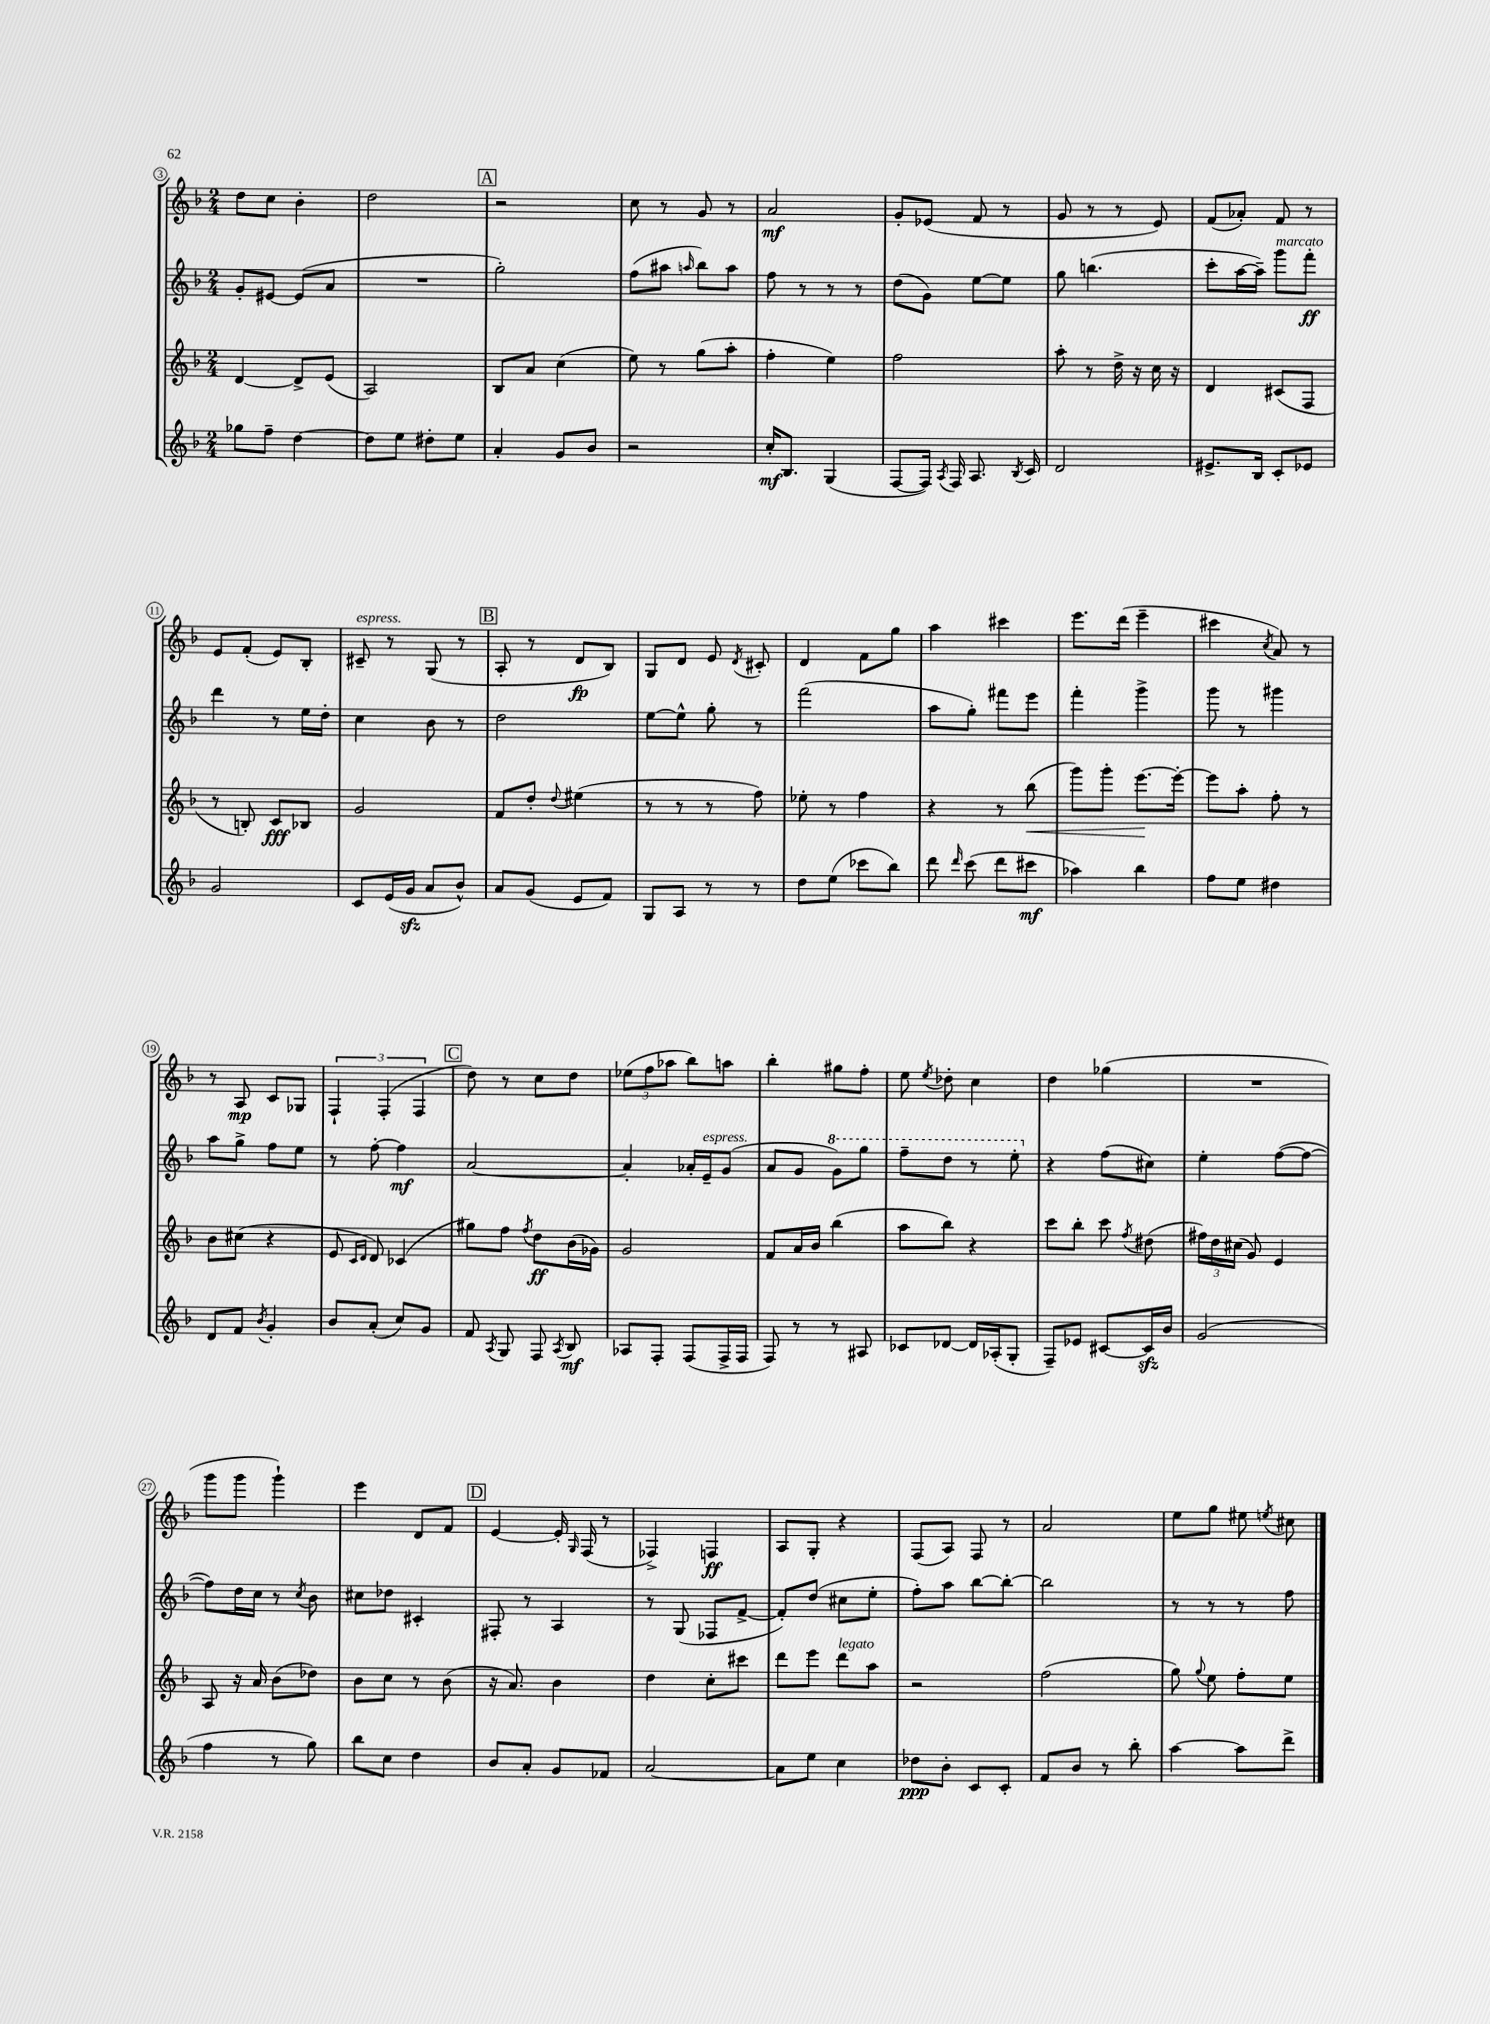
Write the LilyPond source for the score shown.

<<
\new StaffGroup <<
\new Staff = "s0" {
    \clef treble \key f \major \numericTimeSignature \time 2/4
    \autoBeamOff d''8[ c''8] bes'4-. |
    d''2 |
    \mark \markup { \box "A" } r2 |
    c''8 r8 g'8 r8 |
    a'2\mf |
    g'8[-. ees'8]( f'8 r8 |
    g'8 r8 r8 e'8) |
    f'8[( aes'8]-.) f'8 r8 |
    e'8[ f'8]-.( e'8[) bes8]-. |
    cis'8--^\markup { \italic "espress." } r8 g8( r8 |
    \mark \markup { \box "B" } a8-. r8 d'8[\fp bes8]) |
    g8[ d'8] e'8 \acciaccatura { d'8 } cis'8-. |
    d'4 f'8[ g''8] |
    a''4 cis'''4 |
    e'''8.[ d'''16]( e'''4-- |
    cis'''4 \acciaccatura { c''8 } a'8) r8 |
    r8 a8\mp c'8[ ges8] |
    \tuplet 3/2 { f4-! f4-.( f4 } |
    \mark \markup { \box "C" } d''8) r8 c''8[ d''8] |
    \tuplet 3/2 { ees''8[( f''8 aes''8] } bes''8[) a''8] |
    bes''4-. gis''8[ f''8]-. |
    e''8 \acciaccatura { e''8 } des''8-. c''4 |
    d''4 ges''4( |
    R2 |
    g'''8[ g'''8] g'''4-!) |
    e'''4 d'8[ f'8] |
    \mark \markup { \box "D" } e'4~ e'16-. \grace { g16 } f16( r8 |
    fes4->) f4\ff |
    a8[ g8]-. r4 |
    f8[( a8]) f8 r8 |
    a'2 |
    e''8[ g''8] eis''8 \acciaccatura { e''8 } cis''8 \bar "|." |
}
\new Staff = "s1" {
    \clef treble \key f \major \numericTimeSignature \time 2/4
    \autoBeamOff g'8[-. eis'8]~ eis'8[( a'8] |
    R2 |
    \mark \markup { \box "A" } g''2-.) |
    f''8[( ais''8] \grace { a''16 } bes''8[) a''8] |
    f''8 r8 r8 r8 |
    d''8[( g'8]) e''8[~ e''8] |
    g''8 b''4.( |
    c'''8[-. a''16~ a''16]--) g'''8[^\markup { \italic "marcato" } f'''8]-.\ff |
    d'''4 r8 e''16[ d''16]-. |
    c''4 bes'8 r8 |
    \mark \markup { \box "B" } d''2 |
    e''8[~ e''8]-^ g''8-. r8 |
    f'''2( |
    a''8[ g''8]-.) fis'''8[ e'''8] |
    f'''4-. g'''4-> |
    g'''8 r8 gis'''4 |
    a''8[ g''8]-> f''8[ e''8] |
    r8 f''8~-. f''4\mf |
    \mark \markup { \box "C" } a'2~ |
    a'4-. aes'16[-. e'16--^\markup { \italic "espress." } g'8]( |
    a'8[ g'8] \ottava #1 g''8[) g'''8] |
    f'''8[-- d'''8] r8 e'''8-. \ottava #0 |
    r4 f''8[( cis''8]) |
    e''4-. f''8[~( f''8]~ |
    f''8[) d''16 c''16] r8 \acciaccatura { c''8 } bes'8 |
    cis''8[ des''8] cis'4-. |
    \mark \markup { \box "D" } fis8-. r8 a4 |
    r8 g8( fes8[ f'8]~-> |
    f'8[-.) d''8]( cis''8[ e''8]-. |
    f''8[-.) a''8] bes''8[~ bes''8]~-. |
    bes''2 |
    r8 r8 r8 f''8 \bar "|." |
}
\new Staff = "s2" {
    \clef treble \key f \major \numericTimeSignature \time 2/4
    \autoBeamOff d'4~ d'8[-> e'8]( |
    a2) |
    \mark \markup { \box "A" } bes8[ a'8] c''4( |
    e''8) r8 g''8[( a''8]-. |
    f''4-. e''4) |
    f''2 |
    a''8-. r8 d''16-> r16 c''16 r16 |
    d'4 cis'8[( f8] |
    r8 b8-.) c'8[\fff bes8] |
    g'2 |
    \mark \markup { \box "B" } f'8[ d''8]-. \appoggiatura { d''8 } eis''4( |
    r8 r8 r8 f''8) |
    ees''8-. r8 f''4 |
    r4 r8 bes''8\<( |
    g'''8[) g'''8]-. e'''8.[~\! e'''16]~-. |
    e'''8[ a''8]-. f''8-. r8 |
    bes'8[ cis''8]( r4 |
    e'8 \grace { c'16[ d'16] } d'8) ces'4( |
    \mark \markup { \box "C" } gis''8[) f''8] \acciaccatura { f''8 } d''8[\ff bes'16( ges'16]) |
    g'2 |
    f'8[ a'16 bes'16] bes''4( |
    a''8[ bes''8]) r4 |
    c'''8[ bes''8]-. c'''8 \acciaccatura { f''8 } dis''8( |
    \tuplet 3/2 { fis''16[) d''16 cis''16]( } g'8) e'4 |
    a8 r16 a'16 bes'8[( des''8]) |
    bes'8[ c''8] r8 bes'8( |
    \mark \markup { \box "D" } r16 a'8.) bes'4 |
    d''4 c''8[-. cis'''8] |
    d'''8[ e'''8] d'''8[^\markup { \italic "legato" } a''8] |
    r2 |
    f''2( |
    g''8) \appoggiatura { g''8 } e''8 f''8[-. e''8] \bar "|." |
}
\new Staff = "s3" {
    \clef treble \key f \major \numericTimeSignature \time 2/4
    \autoBeamOff ges''8[ f''8]-- d''4~ |
    d''8[ e''8] dis''8[-. e''8] |
    \mark \markup { \box "A" } a'4-. g'8[ bes'8] |
    r2 |
    c''16[-.\mf bes8.] g4( |
    f8[~ f16]) \acciaccatura { a8 } f16 a8. \acciaccatura { bes8 } c'16 |
    d'2 |
    eis'8.[-> bes16] c'8[-. ees'8] |
    g'2 |
    c'8[ e'16( g'16]\sfz a'8[ bes'8]-^) |
    \mark \markup { \box "B" } a'8[ g'8]( e'8[ f'8]) |
    g8[ a8] r8 r8 |
    d''8[ e''8]( ces'''8[ bes''8]) |
    d'''8 \grace { d'''16 } c'''8( d'''8[ cis'''8]\mf |
    aes''4) bes''4 |
    f''8[ e''8] dis''4 |
    d'8[ f'8] \acciaccatura { bes'8 } g'4-. |
    bes'8[ a'8]-.( c''8[) g'8] |
    \mark \markup { \box "C" } f'8 \acciaccatura { a8 } g8 f8 \acciaccatura { a8 } bes8\mf |
    aes8[ f8]-. f8[( f16-> f16] |
    f8) r8 r8 ais8 |
    ces'8[ des'8]~ des'16[ aes16-.( g8]-. |
    f8[--) ees'8] cis'8[~ cis'16\sfz bes'16] |
    g'2( |
    f''4 r8 g''8) |
    bes''8[ c''8] d''4 |
    \mark \markup { \box "D" } bes'8[ a'8]-. g'8[ fes'8] |
    a'2~ |
    a'8[ e''8] c''4 |
    des''8[\ppp bes'8]-. c'8[ c'8]-. |
    f'8[ bes'8] r8 bes''8-. |
    a''4~ a''8[ d'''8]-> \bar "|." |
}
>>
>>
\layout { \context { \Score currentBarNumber = #3 \override BarNumber.stencil = #(make-stencil-circler 0.1 0.3 ly:text-interface::print) } }
